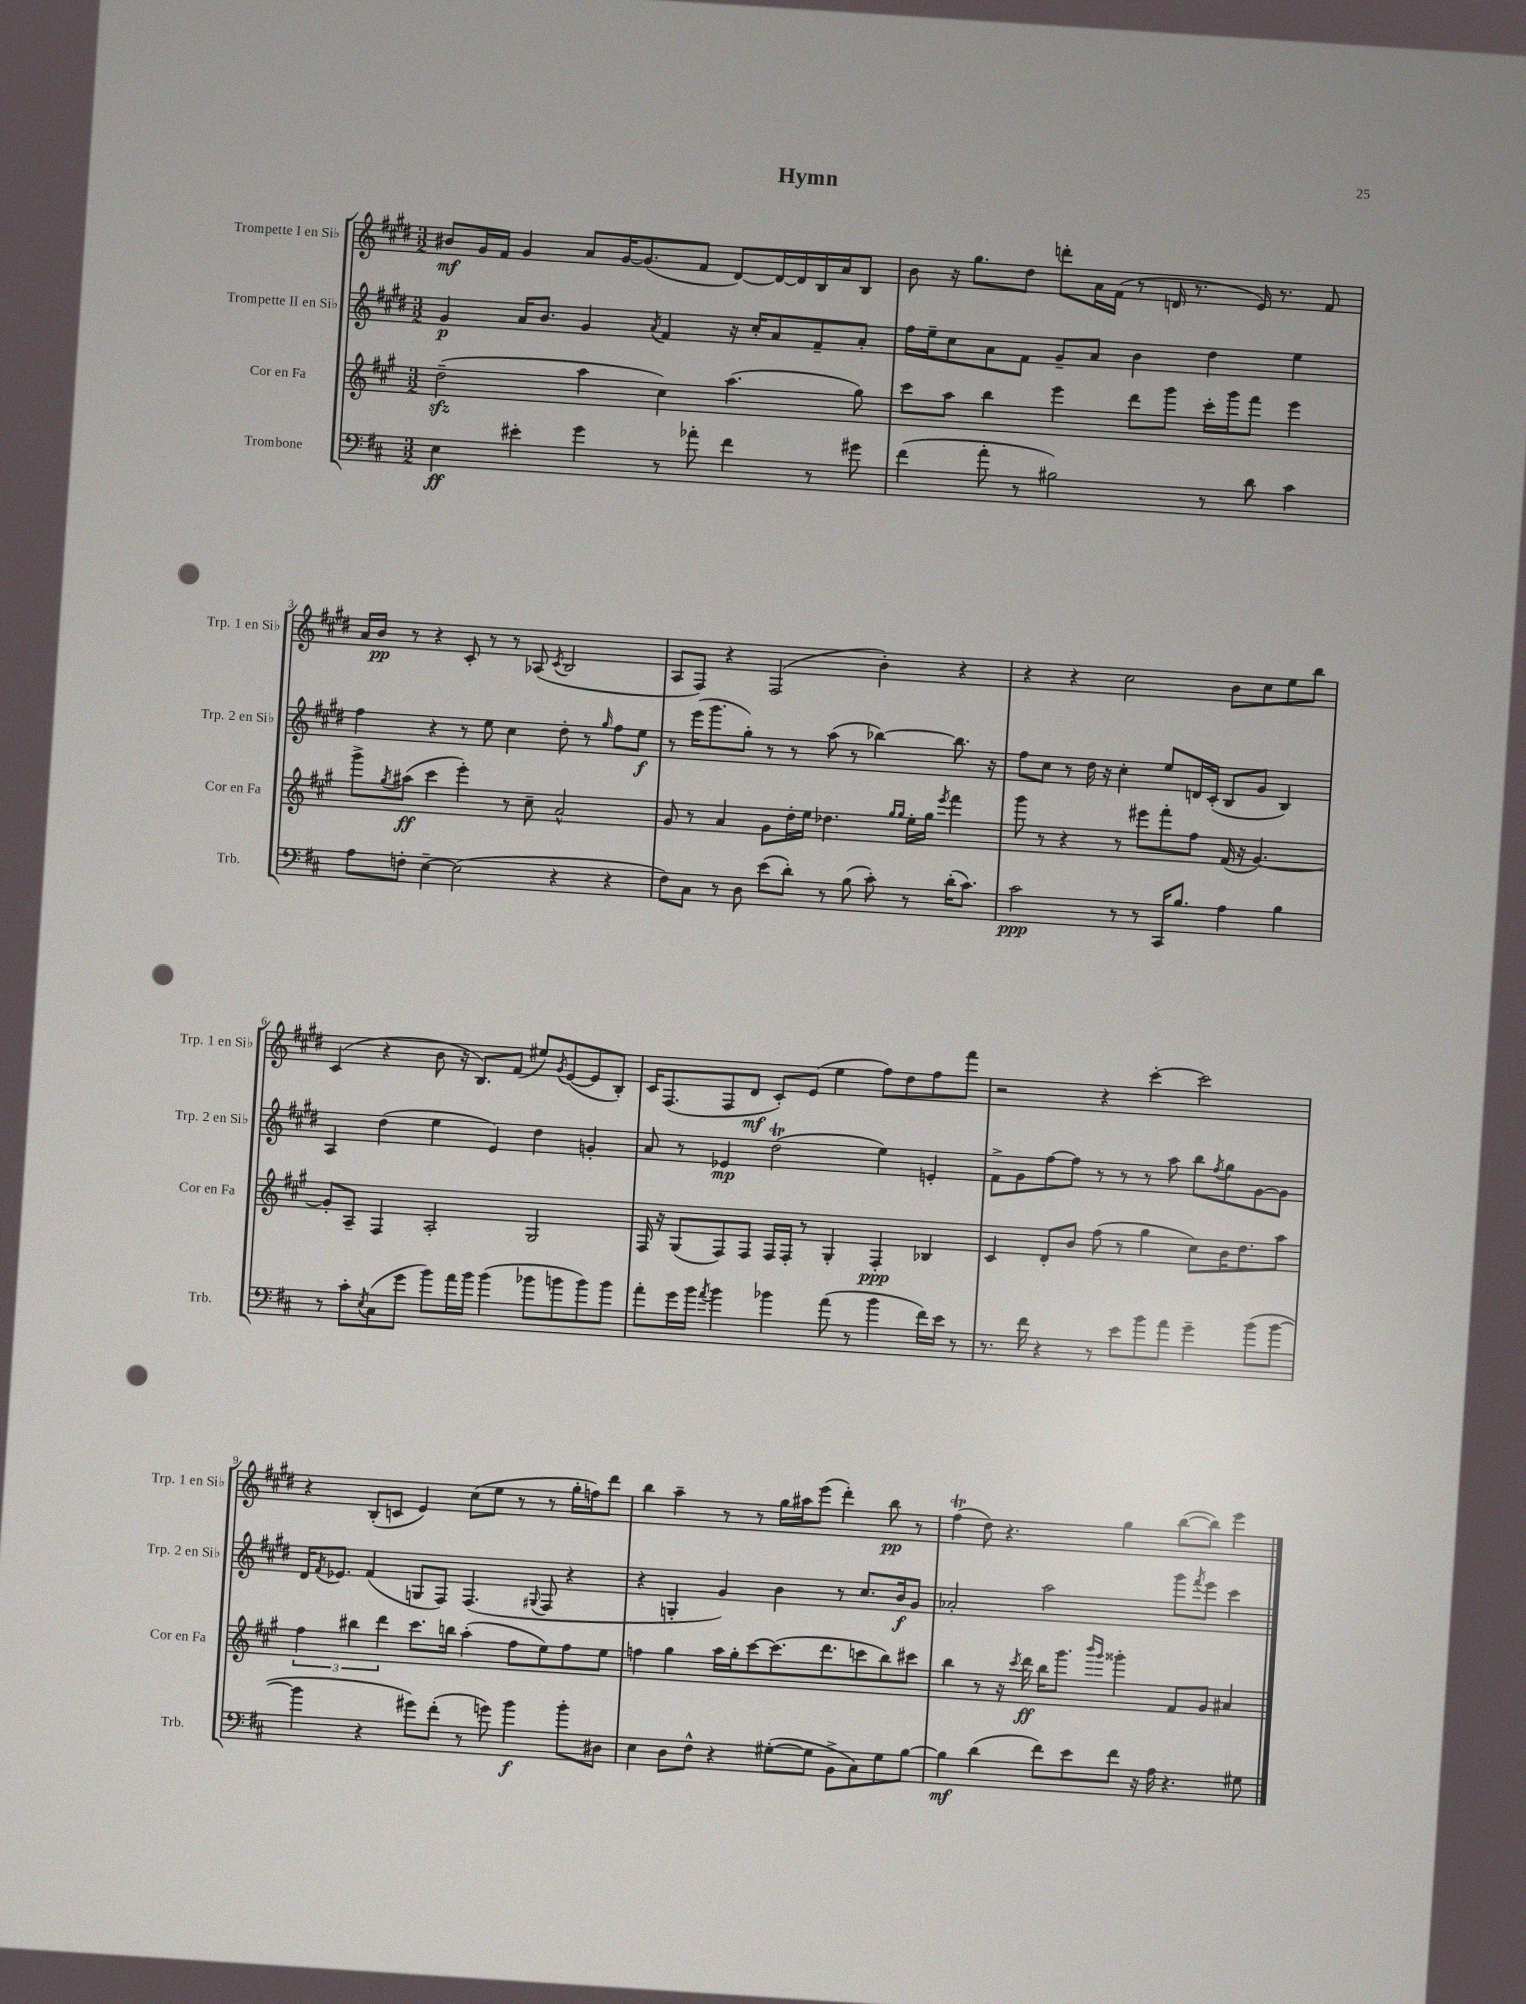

**kern	**dynam	**kern	**dynam	**kern	**dynam	**kern	**dynam
*part4	*part4	*part3	*part3	*part2	*part2	*part1	*part1
*staff4	*staff4	*staff3	*staff3	*staff2	*staff2	*staff1	*staff1
*I"Trombone	*	*I"Cor en Fa	*	*I"Trompette II en Si♭	*	*I"Trompette I en Si♭	*
*I'Trb.	*	*I'Cor en Fa	*	*I'Trp. 2 en Si♭	*	*I'Trp. 1 en Si♭	*
*clefF4	*	*clefG2	*	*clefG2	*	*clefG2	*
*k[f#c#]	*	*k[f#c#g#]	*	*k[f#c#g#d#]	*	*k[f#c#g#d#]	*
*M3/2	*	*M3/2	*	*M3/2	*	*M3/2	*
=1	=1	=1	=1	=1	=1	=1	=1
4E\	ff	(2ddzz~\	.	4g#/	p	8b#X/L	mf
.	.	.	.	.	.	16g#/L	.
.	.	.	.	.	.	16f#/JJ	.
4e#X'\	.	.	.	16a/KL	.	4g#/	.
.	.	.	.	8.b/J	.	.	.
4g\	.	4aa\	.	4g#/	.	8a/L	.
.	.	.	.	.	.	[16g#/K	.
.	.	.	.	.	.	(8.g#/]	.
.	.	.	.	8qa/	.	.	.
8r	.	4cc#\)	.	4f#/	.	.	.
8a-X'\	.	.	.	.	.	8f#/J	.
4f#\	.	(4.aa\	.	16r	.	[8d#/L)	.
.	.	.	.	16cc#'/KL	.	.	.
.	.	.	.	8a/	.	16d#/L_	.
.	.	.	.	.	.	16d#/]	.
8r	.	.	.	8f#~/	.	16B/	.
.	.	.	.	.	.	16a/J	.
8g#X\	.	8gg#\)	.	8a'/J	.	8B/J	.
=2	=2	=2	=2	=2	=2	=2	=2
(4f#\	.	8ccc#\L	.	16ff#\LL	.	8b\	.
.	.	.	.	16ee~\J	.	.	.
.	.	8aa\J	.	8cc#\	.	16r	.
.	.	.	.	.	.	8.gg#\L	.
8a'\	.	4bb\	.	8a\	.	.	.
8r	.	.	.	8f#\J	.	8dd#\J	.
2B#X\)	.	4eee\	.	8g#~/L	.	8dddn'\L	.
.	.	.	.	8a/J	.	16a\L	.
.	.	.	.	.	.	(16f#\JJ	.
.	.	8ddd\L	.	4b\	.	8r	.
.	.	8ggg#\J	.	.	.	16dn/	.
.	.	.	.	.	.	8.r	.
8r	.	16ccc#'\LL	.	4dd#\	.	.	.
.	.	16ggg#\J	.	.	.	.	.
8d\	.	8fff#\J	.	.	.	16e/)	.
.	.	.	.	.	.	8.r	.
4c#\	.	4eee\	.	4ee\	.	.	.
.	.	.	.	.	.	8f#/	.
!!LO:LB:g=z
=3	=3	=3	=3	=3	=3	=3	=3
8A\L	.	8ggg#^\L	.	4ff#\	.	16a/LL	.
.	.	.	.	.	.	16b/JJ	pp
.	.	8qgg#/	.	.	.	.	.
8Fn'\J	.	(8aa#X\J	ff	.	.	8r	.
[4E~\	.	4ccc#\	.	4r	.	4r	.
(2E\]	.	4eee'\)	.	8r	.	8c#'/	.
.	.	.	.	8ee\	.	8r	.
.	.	8r	.	4cc#\	.	8r	.
.	.	8cc#~\	.	.	.	(8A-X/	.
.	.	.	.	.	.	8qc#/	.
4r	.	2a^^/	.	8dd#'\	.	2B/	.
.	.	.	.	8r	.	.	.
.	.	.	.	16qqgg#/	.	.	.
4r	.	.	.	8ff#\L	.	.	.
.	.	.	.	8ee\J	f	.	.
=4	=4	=4	=4	=4	=4	=4	=4
8F#\L)	.	8g#/	.	8r	.	8A/L	.
8C#\J	.	8r	.	(16eee\KL	.	8F#/J)	.
.	.	.	.	8.ggg#\	.	.	.
8r	.	4a/	.	.	.	4r	.
8D\	.	.	.	8gg#'\J)	.	.	.
(8e\L	.	8g#\L	.	8r	.	(2F#/	.
8d'\J)	.	16dd'\L	.	8r	.	.	.
.	.	16ee\JJ	.	.	.	.	.
8r	.	4.dd-X\	.	(8aa\	.	.	.
(8B\	.	.	.	8r	.	.	.
8c#'\)	.	.	.	[4bb-X\)	.	4b'\)	.
.	.	16qqgg#/LL	.	.	.	.	.
.	.	16qqgg#/JJ	.	.	.	.	.
8r	.	16ee'\LL	.	.	.	.	.
.	.	16gg#\JJ	.	.	.	.	.
.	.	8qeee/	.	.	.	.	.
(16d'\KL	.	4fff#\	.	8.bb-\]	.	4r	.
8.c#\J)	.	.	.	.	.	.	.
.	.	.	.	16r	.	.	.
=5	=5	=5	=5	=5	=5	=5	=5
2c#\	ppp	8ggg#\	.	8ff#\L	.	4r	.
.	.	8r	.	8cc#\J	.	.	.
.	.	4r	.	8r	.	4r	.
.	.	.	.	16dd#\	.	.	.
.	.	.	.	16r	.	.	.
8r	.	8r	.	4cc#'\	.	2cc#\	.
8r	.	8eee#X\L	.	.	.	.	.
16CC#/KL	.	8fff#'\	.	8ee/L	.	.	.
8.B/J	.	.	.	.	.	.	.
.	.	8ff#\J	.	16dn/L	.	.	.
.	.	.	.	(16c#'/JJ	.	.	.
4A\	.	(16f#/	.	8B/L	.	8b\L	.
.	.	16r	.	.	.	.	.
.	.	[4.g#/)	.	8g#/J	.	8cc#\	.
4B\	.	.	.	4B/)	.	8ee\	.
.	.	.	.	.	.	8bb\J	.
!!LO:LB:g=z
=6	=6	=6	=6	=6	=6	=6	=6
8r	.	8g#'/L]	.	4A/	.	(4c#/	.
8c#'\L	.	8A~/J	.	.	.	.	.
8qE/	.	.	.	.	.	.	.
(8C#\	.	4F#/	.	(4dd#\	.	4r	.
8g\J	.	.	.	.	.	.	.
8b\L)	.	2A'/	.	4ee\	.	8b\	.
16a\L	.	.	.	.	.	16r	.
16b\JJ	.	.	.	.	.	8.B/L)	.
(4b\	.	.	.	4e/)	.	.	.
.	.	.	.	.	.	(8f#/J	.
8b-X\L	.	2G#/	.	4dd#\	.	8ee#X/L)	.
.	.	.	.	.	.	8qg#/	.
8bn\	.	.	.	.	.	([8e/	.
8b\)	.	.	.	4gn'/	.	8e/]	.
8b\J	.	.	.	.	.	8B'/J)	.
=7	=7	=7	=7	=7	=7	=7	=7
8a'\L	.	16F#/	.	8a/	.	16c#/KL	.
.	.	16r	.	.	.	(8.F#/	.
16g\L	.	(8G#/L	.	8r	.	.	.
16b\JJ	.	.	.	.	.	.	.
8qa/	.	.	.	.	.	.	.
4b\	.	8F#/)	.	4e-X/	mp	8F#/	.
.	.	8F#/J	.	.	.	8d#/J	mf
4b-X\	.	16F#/LL	.	(2dd#t\	.	8c#'/L)	.
.	.	16F#'/JJ	.	.	.	.	.
.	.	8r	.	.	.	(8e/J	.
(8a\	.	4G#'/	.	.	.	4ee\	.
8r	.	.	.	.	.	.	.
4b-\	.	4F#'/	ppp	4ee\)	.	8ff#\L)	.
.	.	.	.	.	.	8dd#\	.
16f#\LL)	.	4B-X/	.	4en'/	.	8ff#\	.
16e\JJ	.	.	.	.	.	.	.
8r	.	.	.	.	.	8fff#\J	.
=8	=8	=8	=8	=8	=8	=8	=8
8.r	.	4c#/	.	8f#^\L	.	2r	.
.	.	.	.	8g#\	.	.	.
16f#\	.	.	.	.	.	.	.
4r	.	8d'/L	.	[8ff#\	.	.	.
.	.	8b/J	.	8ff#\J]	.	.	.
8r	.	(8ff#\	.	8r	.	4r	.
8e\L	.	8r	.	8r	.	.	.
8b\	.	4gg#\	.	8r	.	[4ccc#'\	.
8a\J	.	.	.	8aa\	.	.	.
4g~\	.	8cc#\L)	.	8bb\L	.	2ccc#\]	.
.	.	.	.	8qff#/	.	.	.
.	.	16b\K	.	8gg#\	.	.	.
.	.	8.dd\	.	.	.	.	.
(8b\L	.	.	.	[8g#\	.	.	.
[8b\J	.	8aa\J	.	8g#\J]	.	.	.
!!LO:LB:g=z
=9	=9	=9	=9	=9	=9	=9	=9
4b\]	.	6ff#\	.	16d#/KL	.	4r	.
.	.	.	.	8qf#/	.	.	.
.	.	.	.	8.e-X/J	.	.	.
.	.	6bb#X\	.	.	.	.	.
4r	.	.	.	(4f#/	.	(8B'/L	.
.	.	6ddd\	.	.	.	.	.
.	.	.	.	.	.	8cn/J	.
8g#X\L)	.	8.ccc#\L	.	8Gn/L	.	4e/)	.
(8f#'\J	.	.	.	8F#/J)	.	.	.
.	.	16bbn\Jk	.	.	.	.	.
8r	.	(4aa'\	.	(4.F#/	.	(8cc#\L	.
8gn\)	.	.	.	.	.	8ee\J	.
4b\	f	8ff#\L	.	.	.	8r	.
.	.	.	.	8qqG#X/	.	.	.
.	.	8ee\)	.	8F#/	.	8r	.
8b'\L	.	8ff#\	.	4r	.	16gg#'\LL	.
.	.	.	.	.	.	16ffn\J)	.
8D#X\J	.	8ee\J	.	.	.	8ddd#\J	.
=10	=10	=10	=10	=10	=10	=10	=10
4E\	.	4ffn\	.	4r	.	4bb\	.
8D\L	.	4gg#\	.	4Gn'/	.	4aa~\	.
8F#^^\J	.	.	.	.	.	.	.
4r	.	16aa\LL	.	4g#/)	.	8r	.
.	.	16gg#'\J	.	.	.	.	.
.	.	[8ccc#\	.	.	.	8r	.
([8G#X'\L	.	(8.ccc#\]	.	4b\	.	16gg#\LL	.
.	.	.	.	.	.	16aa#X\J	.
8G#\J]	.	.	.	.	.	(8eee\J	.
.	.	8.ddd\	.	.	.	.	.
8BB^\L	.	.	.	8r	.	4ddd#'\)	.
8C#\)	.	8cccn\	.	8.cc#/L	.	.	.
8G#\	.	8bb\)	.	.	.	8bb\	pp
.	.	.	.	16b/k	f	.	.
[8B\J	.	8ccc#X\J	.	8g#/J	.	8r	.
=11	=11	=11	=11	=11	=11	=11	=11
4B\]	mf	4bb\	.	2a-X'/	.	(4ff#T\	.
(4d\	.	8r	.	.	.	8dd#\)	.
.	.	16r	.	.	.	4.r	.
.	.	8qccc#/	.	.	.	.	.
.	.	16ddd\	ff	.	.	.	.
8f#\L)	.	16bb\KL	.	2aa\	.	.	.
.	.	8.ggg#\J	.	.	.	.	.
8e\	.	.	.	.	.	.	.
.	.	16qqbbb/LL	.	.	.	.	.
.	.	16qqggg#/JJ	.	.	.	.	.
8f#\J	.	4ggg##X'\	.	.	.	4gg#\	.
16r	.	.	.	.	.	.	.
16A\	.	.	.	.	.	.	.
4.r	.	8f#/L	.	8ggg#\L	.	([8bb\L	.
.	.	.	.	8qfff#/	.	.	.
.	.	8g#/J	.	8eee\J	.	8bb\J])	.
.	.	4a#X/	.	4ccc#\	.	4eee\	.
8G#X\	.	.	.	.	.	.	.
==	==	==	==	==	==	==	==
*-	*-	*-	*-	*-	*-	*-	*-
